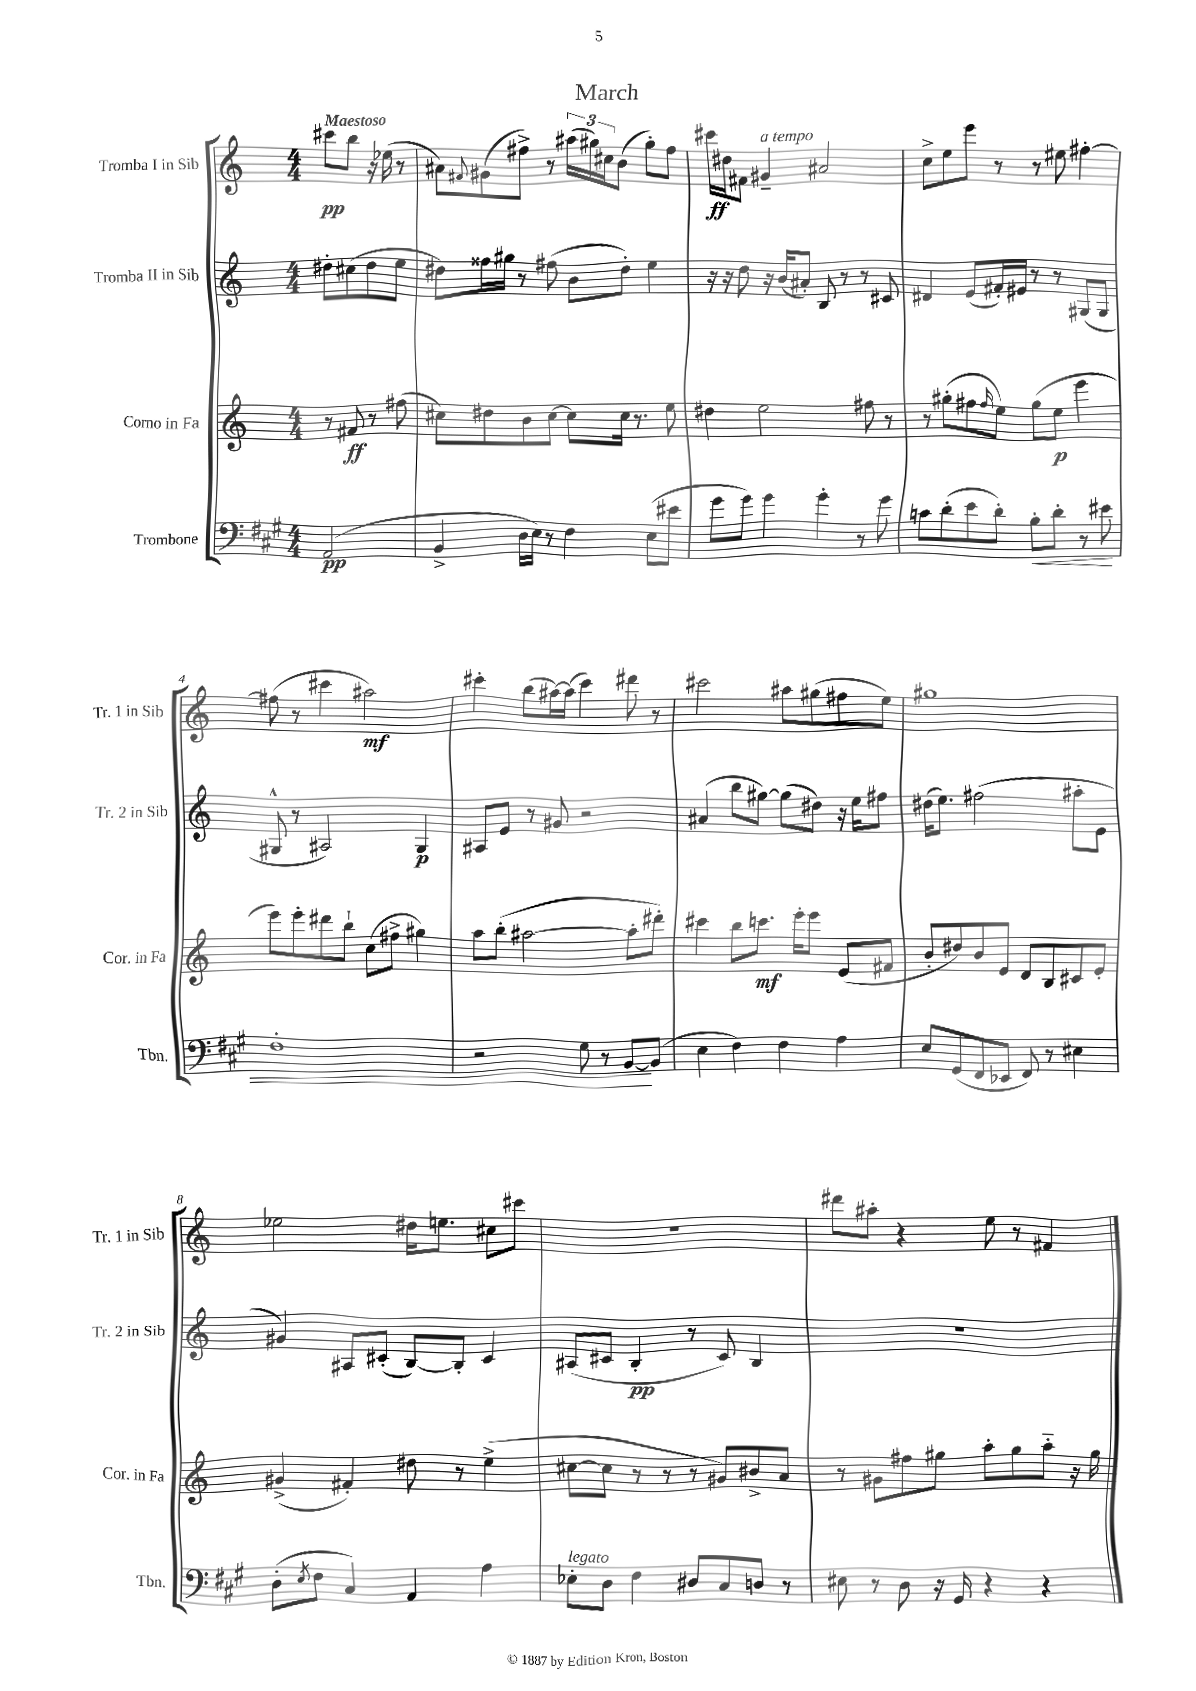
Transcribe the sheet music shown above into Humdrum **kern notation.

**kern	**kern	**kern	**kern
*staff4	*staff3	*staff2	*staff1
*clefF4	*clefG2	*clefG2	*clefG2
*k[f#c#g#]	*k[]	*k[]	*k[]
*M4/4	*M4/4	*M4/4	*M4/4
(2AA	8r	8dd#'	8ccc#
.	8f#	(8cc#	8bb
.	8r	8dd#	16r
.	.	.	(16ee-
.	(8ff#	8ee	8r
=	=	=	=
4BB^	8cc#)	8dd#)	8a#)
.	.	.	8qqf#
.	8dd#	16ff##	(8g#
.	.	16gg#	.
16D	8b	8r	8ff#^)
16E)	.	.	.
8r	[8cc#	(8ff#	8r
4F#	8cc#]	8b	(24aa#
.	.	.	24gg#)
.	.	.	24cc#
.	16cc#	8dd#')	(8b
.	8.r	.	.
(8E	.	4ee	8gg#')
8e#	8ee	.	8ff#
=	=	=	=
8g#	4dd#	16r	16ccc#
.	.	16r	16dd#
8g#)	.	8dd	8f#
4g#	2ee	16r	4g#~
.	.	(16b	.
.	.	8a#')	.
4g#'	.	8B	2a#
.	.	8r	.
8r	8ff#	8r	.
8g#	8r	8c#	.
=	=	=	=
8c	8r	4d#	8cc^
(8d'	(8gg#'	.	8ee
8e	8ff#	(8e	8eee
.	16qqff#	.	.
8d')	8ee)	16f#')	8r
.	.	16e#	.
8B'	(8gg#	8r	8r
8d'	8ee	8r	8ee#
8r	4eee	(8G#	[4ff#'
8e#	.	8G#	.
=	=	=	=
1F#'	8eee)	8G#^^	(8ff#]
.	8eee'	8r	8r
.	8ddd#	2A#)	4ccc#
.	8bb`	.	.
.	(8cc	.	2aa#)
.	8ff#^	.	.
.	4gg#)	4G#	.
=	=	=	=
2r	8aa	8A#	4ccc#'
.	(8bb'	8e	.
.	[2aa#	8r	(8bb
.	.	8g#	[16aa#)
.	.	.	(16aa#]
8G#	.	2r	4ccc#)
8r	.	.	.
[8BB	8aa#']	.	8ddd#
(8BB]	8ddd#')	.	8r
=	=	=	=
4E	4ccc#	(4a#	2ccc#
4F#)	8bb	8bb	.
.	8.ccc	[8gg#)	.
4F#	.	(8gg#]	8aa#
.	16eee'	.	.
.	8eee	8dd#)	(8gg#
4A	(8e	16r	8ff#
.	.	16ee	.
.	8f#	8ff#	8ee)
=	=	=	=
8E	8b'	(16dd#	1gg#
.	.	8.ee)	.
(8GG#	8dd#)	.	.
8FF#	8b	(2ff#	.
8EE-	8e	.	.
8FF#)	8d	.	.
8r	8B	.	.
4E#	8c#	8aa#'	.
.	8e'	8e	.
=	=	=	=
(8D'	(4g#^	4g#)	2ee-
8qE	.	.	.
8F#	.	.	.
4C#)	4f#')	8A#	.
.	.	(8c#'	.
4AA	8dd#	[8B)	16dd#
.	.	.	8.ee
.	8r	8B']	.
4A	(4ee^	4c#	8cc#
.	.	.	8ccc#
=	=	=	=
8E-'	[8cc#	(8A#	1r
8D	8cc#]	8c#	.
4F#	8r	4B'	.
.	8r	.	.
8D#	8r	8r	.
8C#	8g#)	8c#)	.
8D	8b#^	4B	.
8r	8a	.	.
=	=	=	=
8E#	8r	1r	8ddd#
8r	8g#	.	8aa#'
8D	8ff#	.	4r
16r	8gg#	.	.
16GG#	.	.	.
4r	8aa'	.	8ee
.	8gg#	.	8r
4r	8aa'~	.	4f#
.	16r	.	.
.	16gg#	.	.
==	==	==	==
*-	*-	*-	*-
